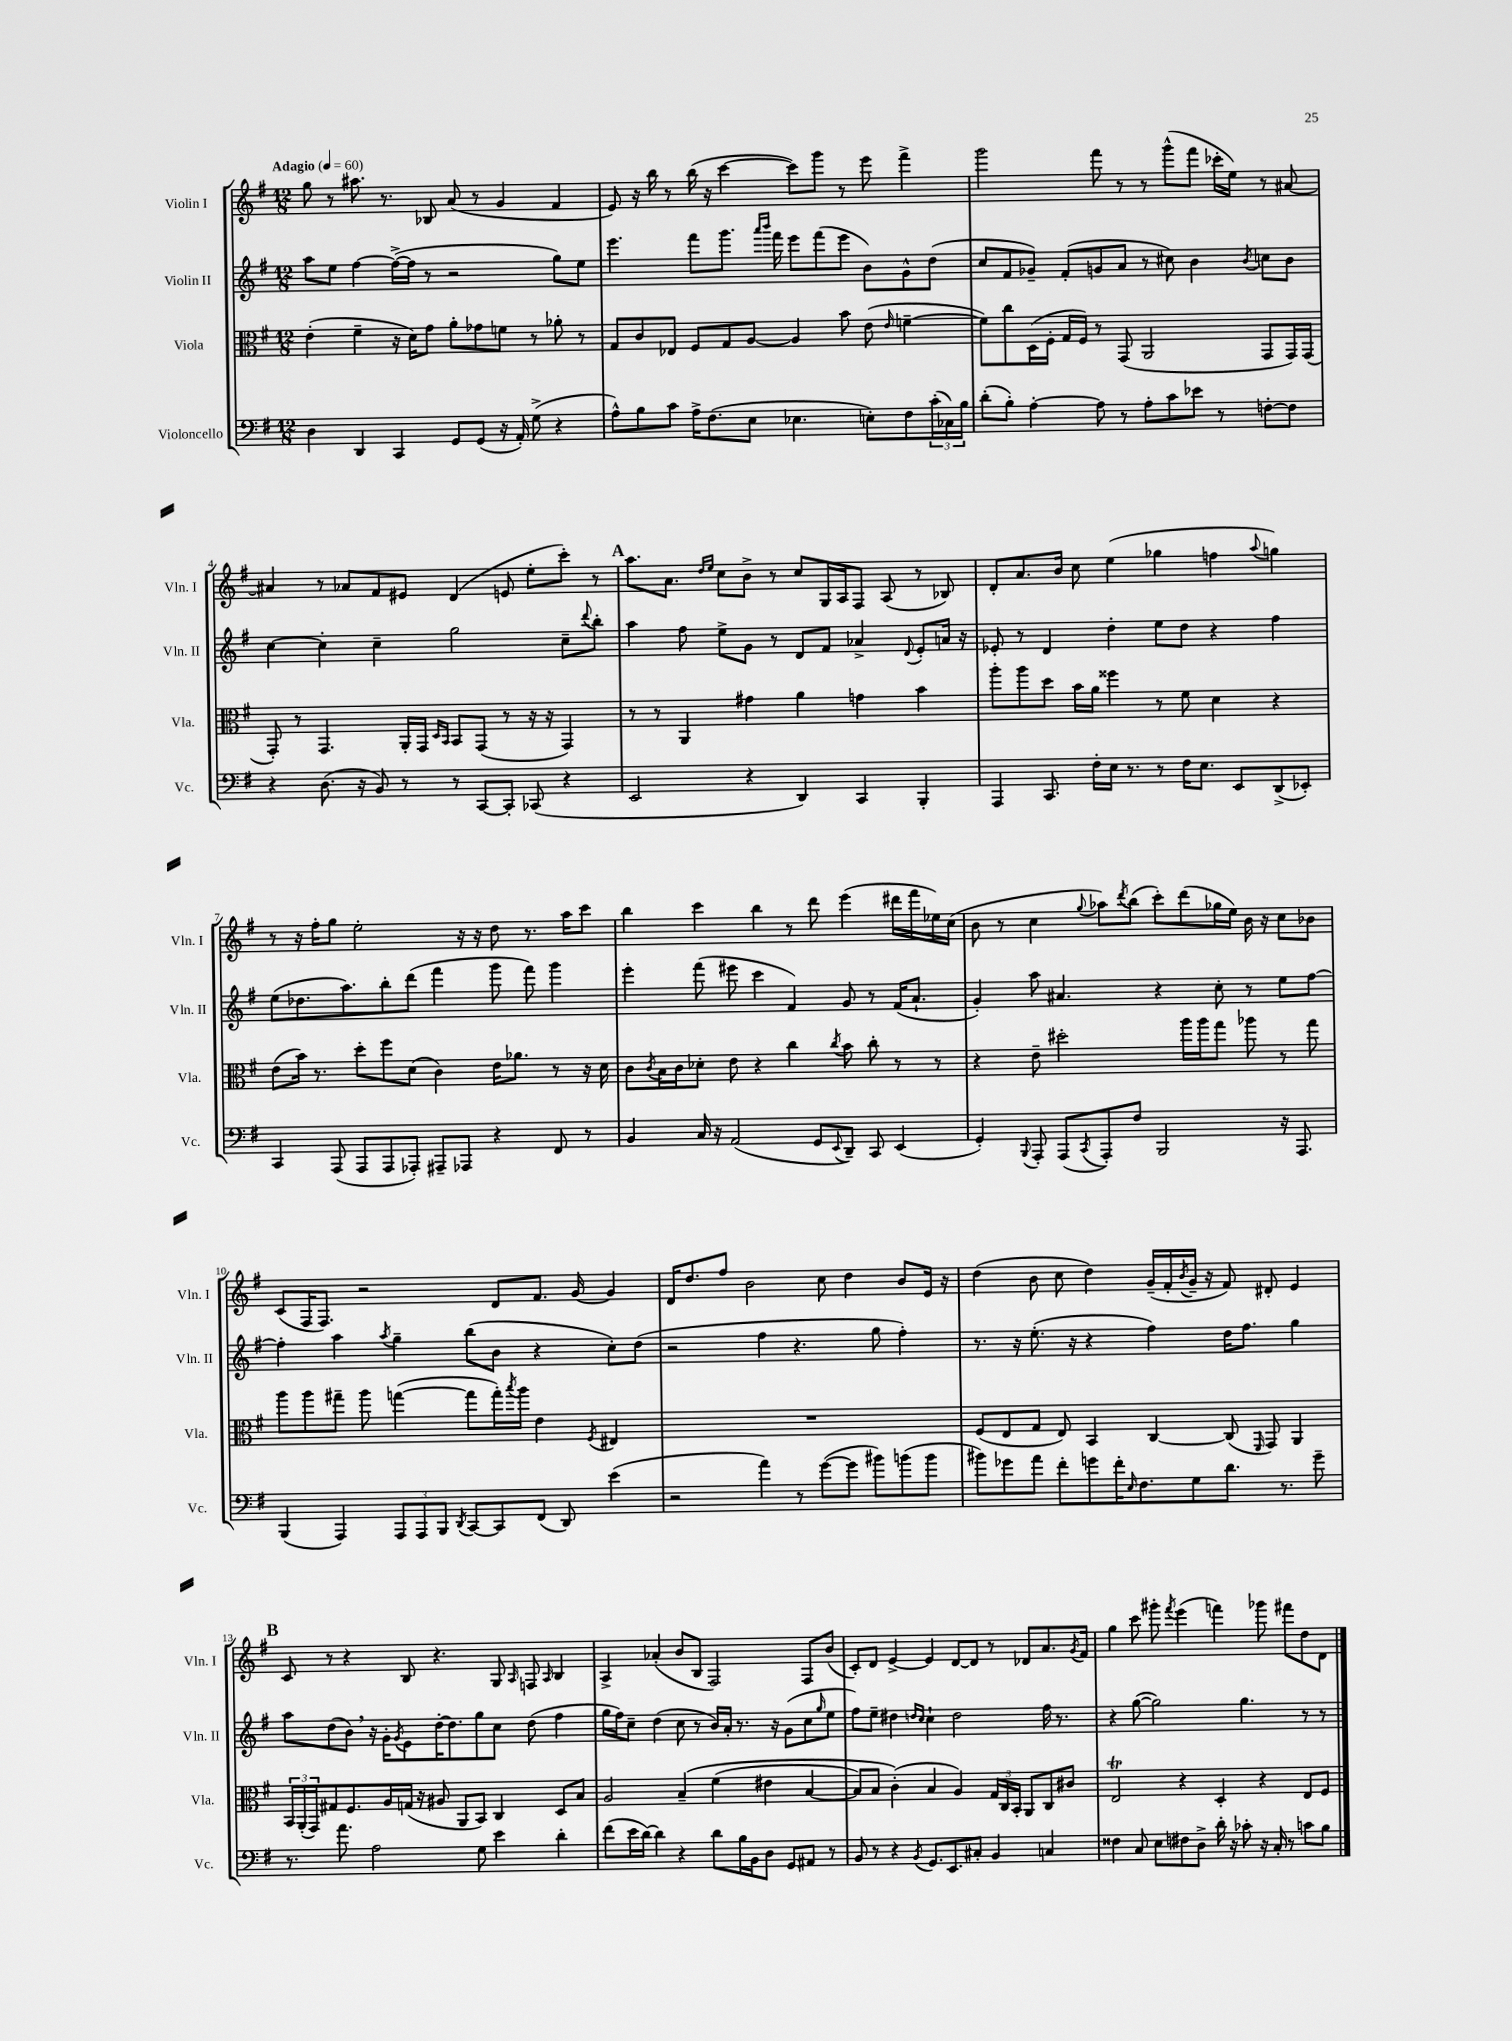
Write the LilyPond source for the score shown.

<<
\new StaffGroup <<
\new Staff = "s0" \with { instrumentName = "Violin I" shortInstrumentName = "Vln. I" } {
    \clef treble \key g \major \numericTimeSignature \time 12/8 \tempo "Adagio" 4 = 60
    g''8 r8 ais''8. r8. bes8 a'8( r8 g'4 fis'4 |
    e'8) r16 b''16 r8 b''16( r16 c'''4~ c'''8) g'''8 r8 e'''8 fis'''4-> |
    g'''2 fis'''8 r8 r8 g'''8-^( fis'''8 ces'''16-. e''16) r8 ais'8~ |
    ais'4 r8 aes'8 fis'8 eis'8 d'4( e'8 e''8-. c'''8-.) r8 |
    \mark \markup { \bold "A" } a''8. a'8. \grace { d''16 e''16 } c''8 b'8-> r8 c''8 g16 a16 fis8 a8( r8 bes8) |
    d'8-. a'8. b'16 c''8 e''4( ges''4 f''4 \appoggiatura { a''8 } g''4) |
    r8 r16 fis''16-. g''8 e''2-. r16 r16 d''8 r8. a''16 c'''8 |
    b''4 c'''4 b''4 r8 d'''8 e'''4( dis'''16 fis'''16 ees''16) c''16( |
    b'8 r8 c''4 \appoggiatura { g''8 } aes''8) \acciaccatura { d'''8 } b''8( c'''8-.) d'''8( ges''16 e''16) b'16 r16 c''8 bes'8 |
    c'8( fis16 fis8.) r2 d'8 fis'8. g'16~ g'4 |
    d'16 d''8. fis''8 b'2 c''8 d''4 b'8 e'16 r16 |
    d''4( b'8 c''8 d''4) g'16--( fis'16-. \acciaccatura { b'8 } g'16-- r16 fis'8) dis'8-. e'4 |
    \mark \markup { \bold "B" } c'8 r8 r4 b8 r4. g8 \grace { a16 } f8 \grace { a16 } b4 |
    a4-> aes'4-.( b'8 b8 fis2) fis8 b'8( |
    c'8-.) d'8 e'4~-> e'4 d'8~ d'8 r8 des'8 a'8. \acciaccatura { g'8 } fis'16 |
    g''4 c'''8 gis'''8-. \acciaccatura { fis'''8 } e'''4( f'''4) ges'''8 fis'''8 d''8 d'8 \bar "|." |
}
\new Staff = "s1" \with { instrumentName = "Violin II" shortInstrumentName = "Vln. II" } {
    \clef treble \key g \major \numericTimeSignature \time 12/8
    a''8 e''8 fis''4~ fis''16~->( fis''16 r8 r2 g''8) e''8 |
    e'''4. fis'''8 g'''8. \grace { a'''16 b'''16 } fis'''16 e'''8 fis'''8( e'''8 b'8) g'8-^ d''8( |
    c''8 fis'8 ges'8--) fis'8-.( g'8 a'8 r8 cis''8) b'4 \acciaccatura { b'8 } c''8 b'8 |
    c''4~ c''4-. c''4-- g''2 c''8-- \appoggiatura { d'''8 } b''8-. |
    \mark \markup { \bold "A" } a''4 fis''8 e''8-> g'8 r8 d'8 fis'8 aes'4-> \appoggiatura { d'8 } e'8-. a'16 r16 |
    ees'8-. r8 d'4 d''4-. e''8 d''8 r4 fis''4 |
    e''8( des''8. a''8.) b''8-. d'''8( fis'''4 g'''8 fis'''8) g'''4 |
    e'''4-. fis'''8( eis'''8 c'''4 fis'4) g'8 r8 fis'16( a'8.-! |
    g'4-.) a''8 ais'4. r4 c''8-. r8 e''8 fis''8~ |
    fis''4-. a''4 \acciaccatura { a''8 } g''4-- b''8( b'8 r4 c''8-.) d''8( |
    r2 fis''4 r4. g''8 fis''4-.) |
    r8. r16 e''8.-.( r16 r4 fis''4) d''16 fis''8. g''4 |
    \mark \markup { \bold "B" } a''8 d''8( b'8) \breathe r16 g'16-. \acciaccatura { g'8 } e'8 d''16~-. d''8. g''8 c''8 d''8( fis''4 |
    g''16 fis''16) c''8-- d''4( c''8 r8 b'16) a'16-. r8. r16 g'8( c''8 \grace { g''16 } e''8 |
    fis''8) e''8-- dis''4 \grace { d''16 c''16 } c''4-! d''2 fis''16 r8. |
    r4 g''8~( g''2) g''4. r8 r8 \bar "|." |
}
\new Staff = "s2" \with { instrumentName = "Viola" shortInstrumentName = "Vla." } {
    \clef alto \key g \major \numericTimeSignature \time 12/8
    e'4-.( fis'4-- r16 d'16) g'8 a'8-. ges'8 f'8 r8 aes'8-. r8 |
    g8 c'8 ees8 fis8 g8 a8~ a4 b'8 e'8( \grace { e'16 } f'4~-- |
    f'8) c''8 d16( fis16-. g16 fis16) r8 g,8( a,2 g,8 g,16) g,16( |
    g,8-.) r8 g,4. a,16-. g,16 \grace { d16 b,16 } b,8 g,8( r8 r16 r16 g,4) |
    \mark \markup { \bold "A" } r8 r8 a,4 gis'4 a'4 g'4 b'4 |
    a''8-. a''8 d''8 b'16 a'16 fisis''4 r8 fis'8 d'4 r4 |
    e'8( b'16) r8. d''8-. fis''8 d'8( c'4) e'16 aes'8. r8 r16 d'16 |
    c'8 \acciaccatura { c'8 } b16 c'16 des'8-. e'8 r4 c''4 \acciaccatura { c''8 } b'8 c''8-. r8 r8 |
    r4 e'8-- dis''2-. a''16 a''16 g''8 aes''8 r8 g''8 |
    a''8 a''8 gis''8-- a''8 g''4~( g''8 g''16-.) \acciaccatura { b''8 } a''16 e'4 \acciaccatura { fis8 } eis4 |
    R1. |
    fis8( e8 g8 e8) b,4 c4~ c8( \grace { fis,16 } g,8) a,4 |
    \mark \markup { \bold "B" } \tuplet 3/2 { b,16 a,16-.( g,16) } gis8 fis8. a16 g16( r16 ais8 a,8 b,8) c4 d8 b8 |
    a2 b4--\( fis'4( eis'4 b4~ |
    b8) b8 c'4-.(\) b4 a4) \tuplet 3/2 { g16 c16 b,16-. } a,8 c8 cis'8 |
    e2\trill r4 d4-. r4 e8 fis8 \bar "|." |
}
\new Staff = "s3" \with { instrumentName = "Violoncello" shortInstrumentName = "Vc." } {
    \clef bass \key g \major \numericTimeSignature \time 12/8
    d4 d,4 c,4 g,8 g,8( r16 a,16-.) g8->( r4 |
    a8-^) b8 c'8 a16-> fis8.( e8 ees4. e8-.) fis8 \tuplet 3/2 { c'16-.( ces16) b16 } |
    d'8-.( b8-.) a4~-. a8 r8 a8-. c'8 ees'8 r8 f8~-. f8 |
    r4 d8.( r16 b,8) r8 r8 c,8~ c,8-. ces,8( r4 |
    \mark \markup { \bold "A" } e,2 r4 d,4) c,4 b,,4-. |
    a,,4 c,8. fis16-. e16 r8. r8 fis16 e8. e,8 d,8->( ees,8-.) |
    c,4 a,,8( a,,8 a,,8 aes,,8-.) ais,,8-- aes,,8 r4 fis,8 r8 |
    b,4 c16 r16 a,2( g,8 \appoggiatura { e,8 } d,8--) c,8 e,4( |
    g,4-.) \appoggiatura { b,,8 } a,,8-. a,,8( \acciaccatura { c,8 } a,,8-.) fis8 b,,2 r16 a,,8. |
    b,,4( a,,4) \tuplet 3/2 { a,,8 a,,8 b,,8 } \acciaccatura { d,8 } c,8~ c,8 fis,8( d,8) e'4( |
    r2 a'4) r8 g'8~( g'8 bis'8) b'8( b'8 |
    bis'8) ges'8 a'8 fis'8-. g'8 fis'16-. \grace { e16 } fis8. g8 d'8. r8. g'8-- |
    \mark \markup { \bold "B" } r8. a'8. a2 g8 e'4 d'4-. |
    fis'8( e'16 d'16~) d'4 r4 d'8 b16 b,16 d8 g,8 ais,8 r8 |
    b,8 r8 r4 \acciaccatura { b,8 } g,8. e,8. cis8-. b,4 c4 |
    fisis4 c8 e8 fis8 d8-> d'16-. r16 ces'8-. r16 c16-. r8 c'8 b8 \bar "|." |
}
>>
>>
